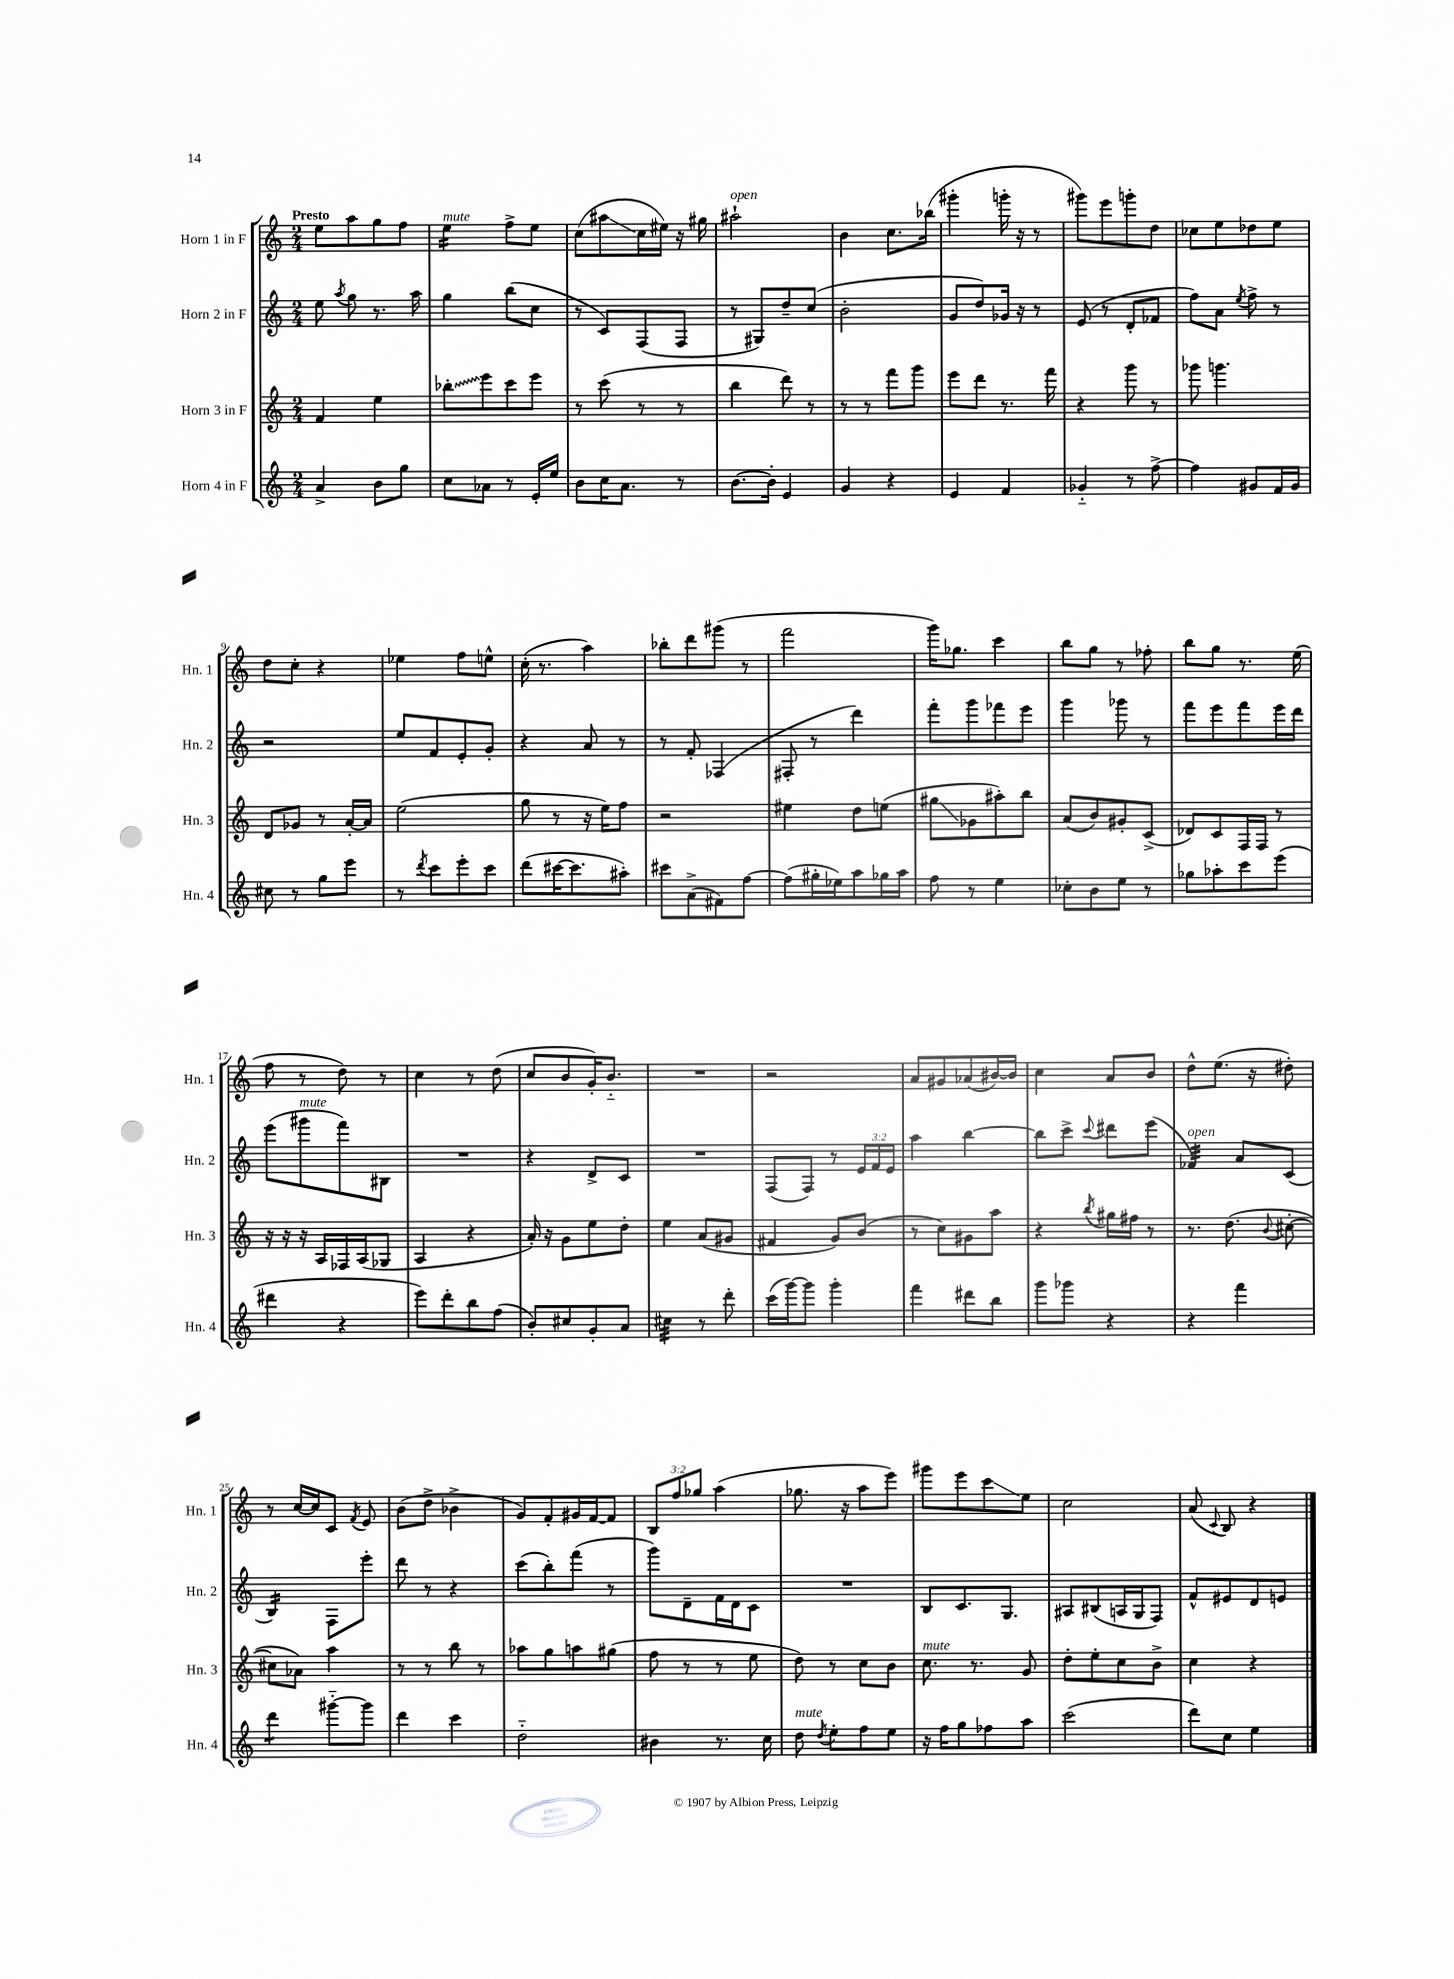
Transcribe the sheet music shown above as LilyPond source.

<<
\new StaffGroup <<
\new Staff = "s0" \with { instrumentName = "Horn 1 in F" shortInstrumentName = "Hn. 1" } {
    \clef treble \key c \major \numericTimeSignature \time 2/4 \override Staff.TupletNumber.text = #tuplet-number::calc-fraction-text \tempo "Presto"
    \autoBeamOff e''8[ a''8 g''8 f''8] |
    e''4:16^\markup { \italic "mute" } f''8[-> e''8] |
    c''8[( ais''8\glissando c''16 eis''16]) r16 gis''16 |
    ais''2-!^\markup { \italic "open" } |
    b'4 c''8.[ bes''16]( |
    gis'''4-. g'''16-. r16 r8 |
    gis'''8[) e'''8 g'''8-. d''8] |
    ces''8[ e''8 des''8 e''8] |
    d''8[ c''8]-. r4 |
    ees''4 f''8[ e''8]-^ |
    c''16-.( r8. a''4) |
    bes''8[-. d'''8 gis'''8]( r8 |
    f'''2 |
    g'''16[) ges''8.] c'''4 |
    b''8[ g''8] r8 fes''8-. |
    b''8[ g''8] r8. e''16( |
    f''8 r8 d''8) r8 |
    c''4 r8 d''8( |
    c''8[ b'8 g'16-.) b'8.]-_ |
    R2 |
    r2 |
    a'8[ gis'8 aes'8( bis'16~) bis'16] |
    c''4 a'8[ b'8] |
    d''8[-^ e''8.]( r16 dis''8-.) |
    r8 c''16[~ c''16 c'8] \acciaccatura { f'8 } e'8 |
    b'8[( d''8]-> bes'4-> |
    g'8[) f'8-. gis'16 f'16~ f'8] |
    \tuplet 3/2 { b8[ f''8 ges''8] } a''4( |
    ges''8. r16 a''8[ e'''8]) |
    gis'''8[ e'''8 c'''8\glissando e''8] |
    c''2 |
    a'8( \appoggiatura { c'8 } b8) r4 \bar "|." |
}
\new Staff = "s1" \with { instrumentName = "Horn 2 in F" shortInstrumentName = "Hn. 2" } {
    \clef treble \key c \major \numericTimeSignature \time 2/4 \override Staff.TupletNumber.text = #tuplet-number::calc-fraction-text
    \autoBeamOff e''8 \acciaccatura { a''8 } g''8 r8. a''16 |
    g''4 b''8[( c''8] |
    r8 c'8[) f8( f8] |
    r8 gis8[) d''8-- c''8]( |
    b'2-. |
    g'8[ d''8) ges'16] r16 r8 |
    e'8( r8 d'8[-. fes'8] |
    f''8[) a'8] \acciaccatura { e''8 } f''8-> r8 |
    r2 |
    e''8[ f'8 e'8-. g'8]-. |
    r4 a'8 r8 |
    r8 f'8-. fes4( |
    fis8-. r8 d'''4) |
    f'''8[-. g'''8 fes'''8 e'''8] |
    g'''4 ges'''8 r8 |
    f'''8[ e'''8 f'''8 e'''16 d'''16] |
    e'''8[( gis'''8^\markup { \italic "mute" } f'''8) bis8] |
    R2 |
    r4 d'8[-> c'8] |
    R2 |
    f8[( f8]) r8 \tuplet 3/2 { e'16[ f'16 e'16] } |
    a''4 b''4~ |
    b''8[ c'''8]-> \appoggiatura { c'''8 } dis'''8[ e'''8]( |
    fes'4:32^\markup { \italic "open" }) a'8[ c'8]( |
    b4:16) f8[ e'''8]-. |
    d'''8 r8 r4 |
    c'''8[( b''8-.) f'''8]( r8 |
    g'''8[) d'8-- f'16 d'16 c'8] |
    R2 |
    b8[ c'8. g8.] |
    ais8[ bis8( a16 g16 f8]) |
    f'8[-^ eis'8 d'8 e'8] \bar "|." |
}
\new Staff = "s2" \with { instrumentName = "Horn 3 in F" shortInstrumentName = "Hn. 3" } {
    \clef treble \key c \major \numericTimeSignature \time 2/4
    \autoBeamOff f'4 e''4 |
    \once \override Glissando.style = #'zigzag bes''8[-.\glissando e'''8 c'''8 e'''8] |
    r8 c'''8( r8 r8 |
    b''4 d'''8) r8 |
    r8 r8 f'''8[ g'''8] |
    e'''8[ d'''8] r8. f'''16 |
    r4 g'''8 r8 |
    ges'''8 g'''4. |
    d'8[ ges'8] r8 a'16[~-. a'16] |
    e''2( |
    g''8 r8 r16 e''16[) f''8] |
    r2 |
    eis''4 d''8[ e''8]( |
    gis''8[\glissando ges'8 ais''8-.) b''8] |
    a'8[( b'8) gis'8-. c'8]->( |
    des'8[) c'8 f16 f16] r8 |
    r16 r16 r16 a16[ fes16 a16( ges8] |
    a4 r4 |
    a'16-.) r16 g'8[ e''8 d''8]-. |
    e''4 a'8[( gis'8] |
    fis'4 g'8[) b'8]( |
    r8 c''8[) gis'8 a''8] |
    r4 \acciaccatura { b''8 } gis''16[ fis''16] r8 |
    r8. d''8.( \appoggiatura { b'8 } cis''8~-. |
    cis''8[ aes'8]) a''4 |
    r8 r8 b''8 r8 |
    aes''8[ g''8 a''8 gis''8]( |
    f''8 r8 r8 e''8 |
    d''8) r8 c''8[ b'8] |
    c''8.^\markup { \italic "mute" } r8. g'8 |
    d''8[-. e''8-. c''8 b'8]-> |
    c''4 r4 \bar "|." |
}
\new Staff = "s3" \with { instrumentName = "Horn 4 in F" shortInstrumentName = "Hn. 4" } {
    \clef treble \key c \major \numericTimeSignature \time 2/4
    \autoBeamOff a'4-> b'8[ g''8] |
    c''8[ aes'8] r8 e'16[-. e''16] |
    b'8[ c''16 a'8.] r8 |
    b'8.[~ b'16]-. e'4 |
    g'4 r4 |
    e'4 f'4 |
    ges'4-_ r8 f''8~-> |
    f''4 gis'8[ f'16 gis'16] |
    cis''8 r8 g''8[ e'''8] |
    r8 \acciaccatura { d'''8 } c'''8[ e'''8-. c'''8] |
    d'''8[( cis'''16~ cis'''8. ais''8]-.) |
    cis'''8[ a'8->( fis'8) f''8]~ |
    f''8[( gis''16-. ees''16) a''8 ges''16 a''16] |
    f''8 r8 e''4 |
    ces''8[-. b'8 e''8] r8 |
    ges''8[ aes''8-. c'''8 e'''8]( |
    dis'''4 r4 |
    e'''8[) d'''8-. b''8 f''8]( |
    b'8[-.) cis''8 g'8-. a'8] |
    cis''4:32 r8 d'''8-. |
    c'''16[( g'''16~) g'''8] g'''4-. |
    f'''4 dis'''8[ b''8] |
    g'''8[ ges'''8] r4 |
    r4 f'''4 |
    d'''4:8 gis'''8[~-_ gis'''8] |
    d'''4 c'''4 |
    d''2-_ |
    bis'4 r8. c''16 |
    d''8^\markup { \italic "mute" } \acciaccatura { d''8 } e''8[-. f''8 e''8] |
    r16 f''16[ g''8 fes''8 a''8] |
    c'''2( |
    d'''8[) c''8] e''4 \bar "|." |
}
>>
>>
